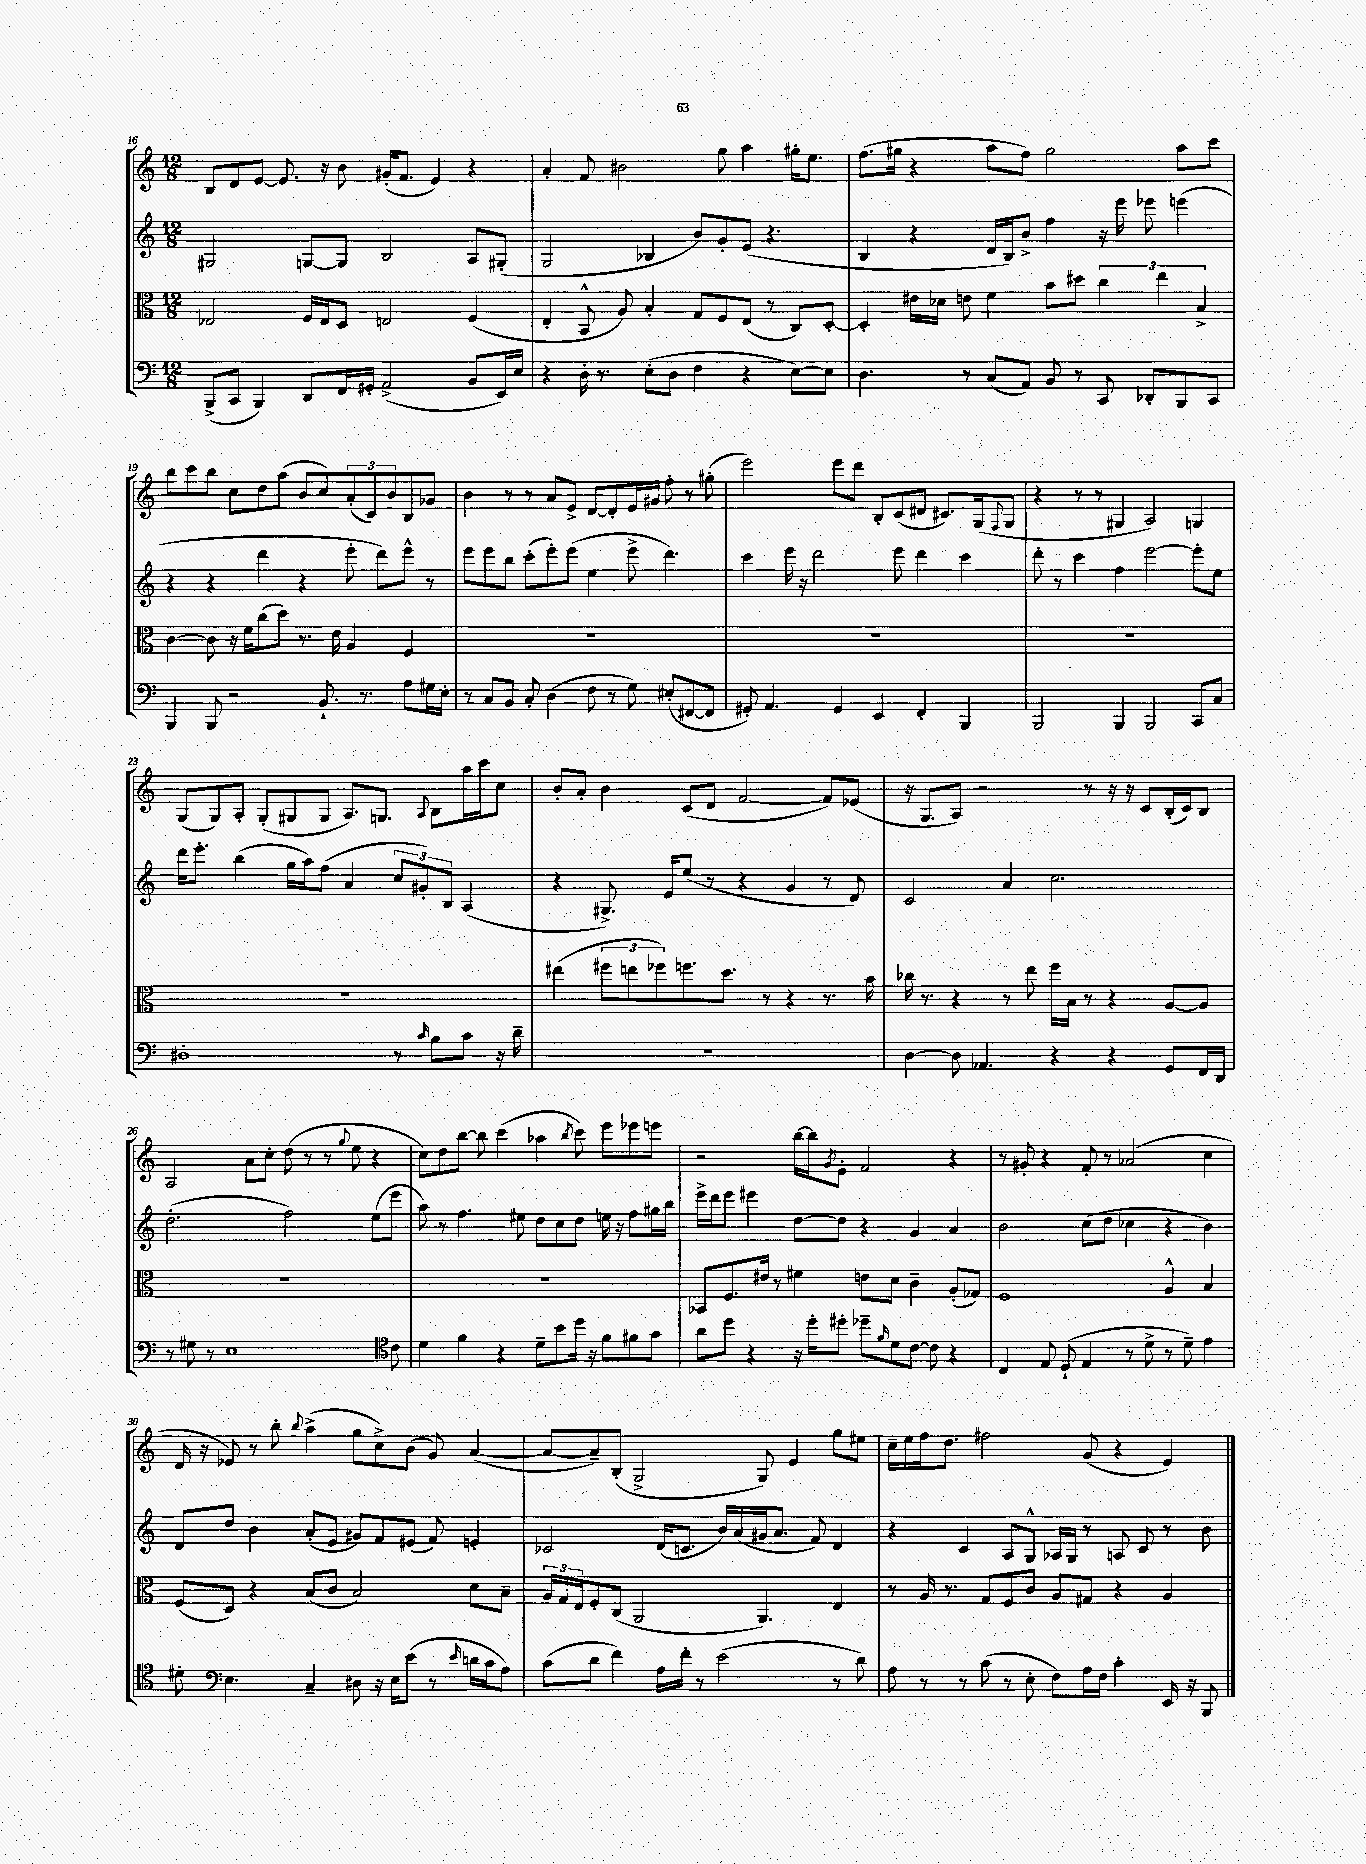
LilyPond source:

<<
\new StaffGroup <<
\new Staff = "s0" {
    \clef treble \key c \major \numericTimeSignature \time 12/8
    b8 d'8 e'8~ e'8. r16 b'8 gis'16-.( f'8. e'4) r4 |
    a'4-. f'8 bis'2 g''8 a''4 gis''16-. e''8. |
    f''8.( gis''16 r4 a''8 f''8) gis''2 a''8 c'''8 |
    b''8 c'''8 b''8 c''8 d''8 a''8( b'8 c''8) \tuplet 3/2 { a'8-.( c'8) b'8 } b8 ges'8 |
    b'4 r8 r8 a'8 e'8-> d'8~ d'8-. e'16 gis'16 f''8-. r8 gis''8-.( |
    e'''2) e'''8 d'''8 b8-. c'8( dis'8 cis'8.) g16( \appoggiatura { f8 } g8 |
    r4 r8 r8 gis4 a2) g4 |
    g8( g8) a8-. g8-.( gis8 gis8 a8.) g8. \appoggiatura { a8 } b8 a''16 c'''16 c''8 |
    b'8-. a'8-. b'4 c'8( d'8 f'2~ f'8) ees'8( |
    r16 g8. a8) r2 r8 r16 r16 c'8 b16-.( c'16) b8 |
    a2 a'8 c''8-. d''8( r8 r8 \appoggiatura { g''8 } e''8 r4 |
    c''8) d''8 b''8~ b''8 c'''4( aes''4 \acciaccatura { b''8 } c'''8) e'''8 ees'''8 e'''8 |
    r2 b''16~ b''16 \acciaccatura { g'8 } e'8-. f'2 r4 |
    r8 gis'8-. r4 f'8-. r8 aes'2( c''4 |
    d'16 r16 ees'8) r8 b''8-. \appoggiatura { b''8 } a''4->( g''8 c''8->) b'8( g'8) a'4~( |
    a'8~ a'8--) b8-.( g2-> g8) e'4 g''8 eis''8 |
    c''16-- e''16 f''16 d''8. fis''2 g'8( r4 e'4) \bar "|." |
}
\new Staff = "s1" {
    \clef treble \key c \major \numericTimeSignature \time 12/8
    gis2 g8~ g8 b2 a8 gis8-.( |
    g2 bes4 b'8) g'8-. e'8( r4. |
    b4 r4 d'16 b16) b'8-> f''4 r16 e'''16 ees'''8 e'''4( |
    r4 r4 d'''4 r4 e'''8-. d'''8) e'''8-^ r8 |
    e'''8 e'''8 b''8 c'''8-.( e'''8-.) e'''8( e''4 e'''8-> d'''4.) |
    c'''4 e'''16 r16 d'''2 e'''8 d'''4 c'''4 |
    d'''8-. r8 c'''4 f''4 e'''2~ e'''8-. e''8 |
    d'''16 e'''8.-. b''4( g''16 a''16) f''8( a'4 \tuplet 3/2 { c''8 gis'8-.) b8 } a4( |
    r4 gis8.->) e'16 e''8( r8 r4 g'4 r8 d'8) |
    c'2 a'4 c''2. |
    d''2.-.( f''2) e''8( e'''8 |
    a''8) r8 f''4. eis''8 d''8 c''8 d''8 e''16 r16 f''8 gis''16 b''16 |
    e'''16-> d'''16 e'''8 eis'''4 d''8~ d''8 r4 g'4 a'4 |
    b'2 c''8( d''8 ces''4 r4 b'4) |
    d'8 d''8 b'4 a'8-.( e'8 gis'8) f'8 eis'8( f'8) e'4-. |
    ces'2 d'16( c'8. b'16) a'16( gis'16 a'8. f'8) d'4 |
    r4 c'4 a8 g8-^ aes16 g16 r8 a8 c'8 r8 b'8 \bar "|." |
}
\new Staff = "s2" {
    \clef alto \key c \major \numericTimeSignature \time 12/8
    ees2 f16 ees16 d8 e2 f4( |
    e4-. b,8-^ a8) b4-. g8 f8 e8( r8 c8) d8~-. |
    d4-. eis'16 des'16 e'8 f'4 b'8 dis''8 \tuplet 3/2 { c''4 e''4 b4-> } |
    c'4~ c'8 r16 f'16 c''8( d''8) r8. e'16 a4 f4 |
    R1. |
    R1. |
    R1. |
    R1. |
    eis''4( \tuplet 3/2 { fis''8 e''8 fes''8) } f''8. d''8. r8 r4 r8. b'16 |
    ces''16 r8. r4 r8 e''8 f''16 b16 r8 r4 a8~ a8 |
    R1. |
    R1. |
    bes,8 f8. eis'16 r8 fis'4 e'8 d'8 c'4-- a8-.( ges8) |
    f1 a4-^ b4 |
    f8( d8) r4 b8( c'8 b2) d'8 b8-- |
    \tuplet 3/2 { a16 g16 e16 } f8-. c8( a,2 a,4.) e4 |
    r8 a16 r8. g8 f8 c'8 a8 gis8 r4 a4 \bar "|." |
}
\new Staff = "s3" {
    \clef bass \key c \major \numericTimeSignature \time 12/8
    b,,8->( c,8 b,,4) d,8 f,16 gis,16-. a,2->( b,8 e,16) e16 |
    r4 d16-. r8. e8-.( d8 f4 r4 e8~) e8 |
    d4. r8 c8( a,8) b,8 r8 c,8 des,8-. b,,8 c,8 |
    b,,4 b,,8 r2 b,8.-! r8. a8 gis16 e16-. |
    r8 c8 b,8 c8-. d4( f8 r8 g8) eis8-.( fis,8~ fis,8 |
    gis,8-.) a,4. gis,4 e,4 f,4-. b,,4 |
    b,,2 b,,4 b,,2 c,8 c8 |
    dis1-. r8 \grace { c'16 } b8 c'8 r16 d'16-- |
    R1. |
    d4~ d8 aes,4. r4 r4 g,8 f,16 d,16 |
    r8 gis8 r8 e1 \clef tenor c'8 |
    d'4 f'4 r4 d'8-- b'8 d''16 r16 f'8 fis'8 g'8 |
    a'8 d''8 r4 r16 d''16-. dis''8-. des''8-- \grace { f'16 } d'8 c'8~ c'8 r4 |
    c4 e8 d8-!( e4 r8 d'8-> r8 d'8--) e'4 |
    dis'8-. \clef bass e4. c4-- dis8 r16 e16 e'8( r8 \grace { e'16 } d'16 c'16 a8) |
    c'8( d'8 f'4) a16 f'16-. r8 e'2( r8 d'8) |
    a8 r8 r8 c'8( r8 e8-. f8) a16 f16 c'4-. e,16 r16 b,,8 \bar "|." |
}
>>
>>
\layout { \context { \Score currentBarNumber = #16 } }
